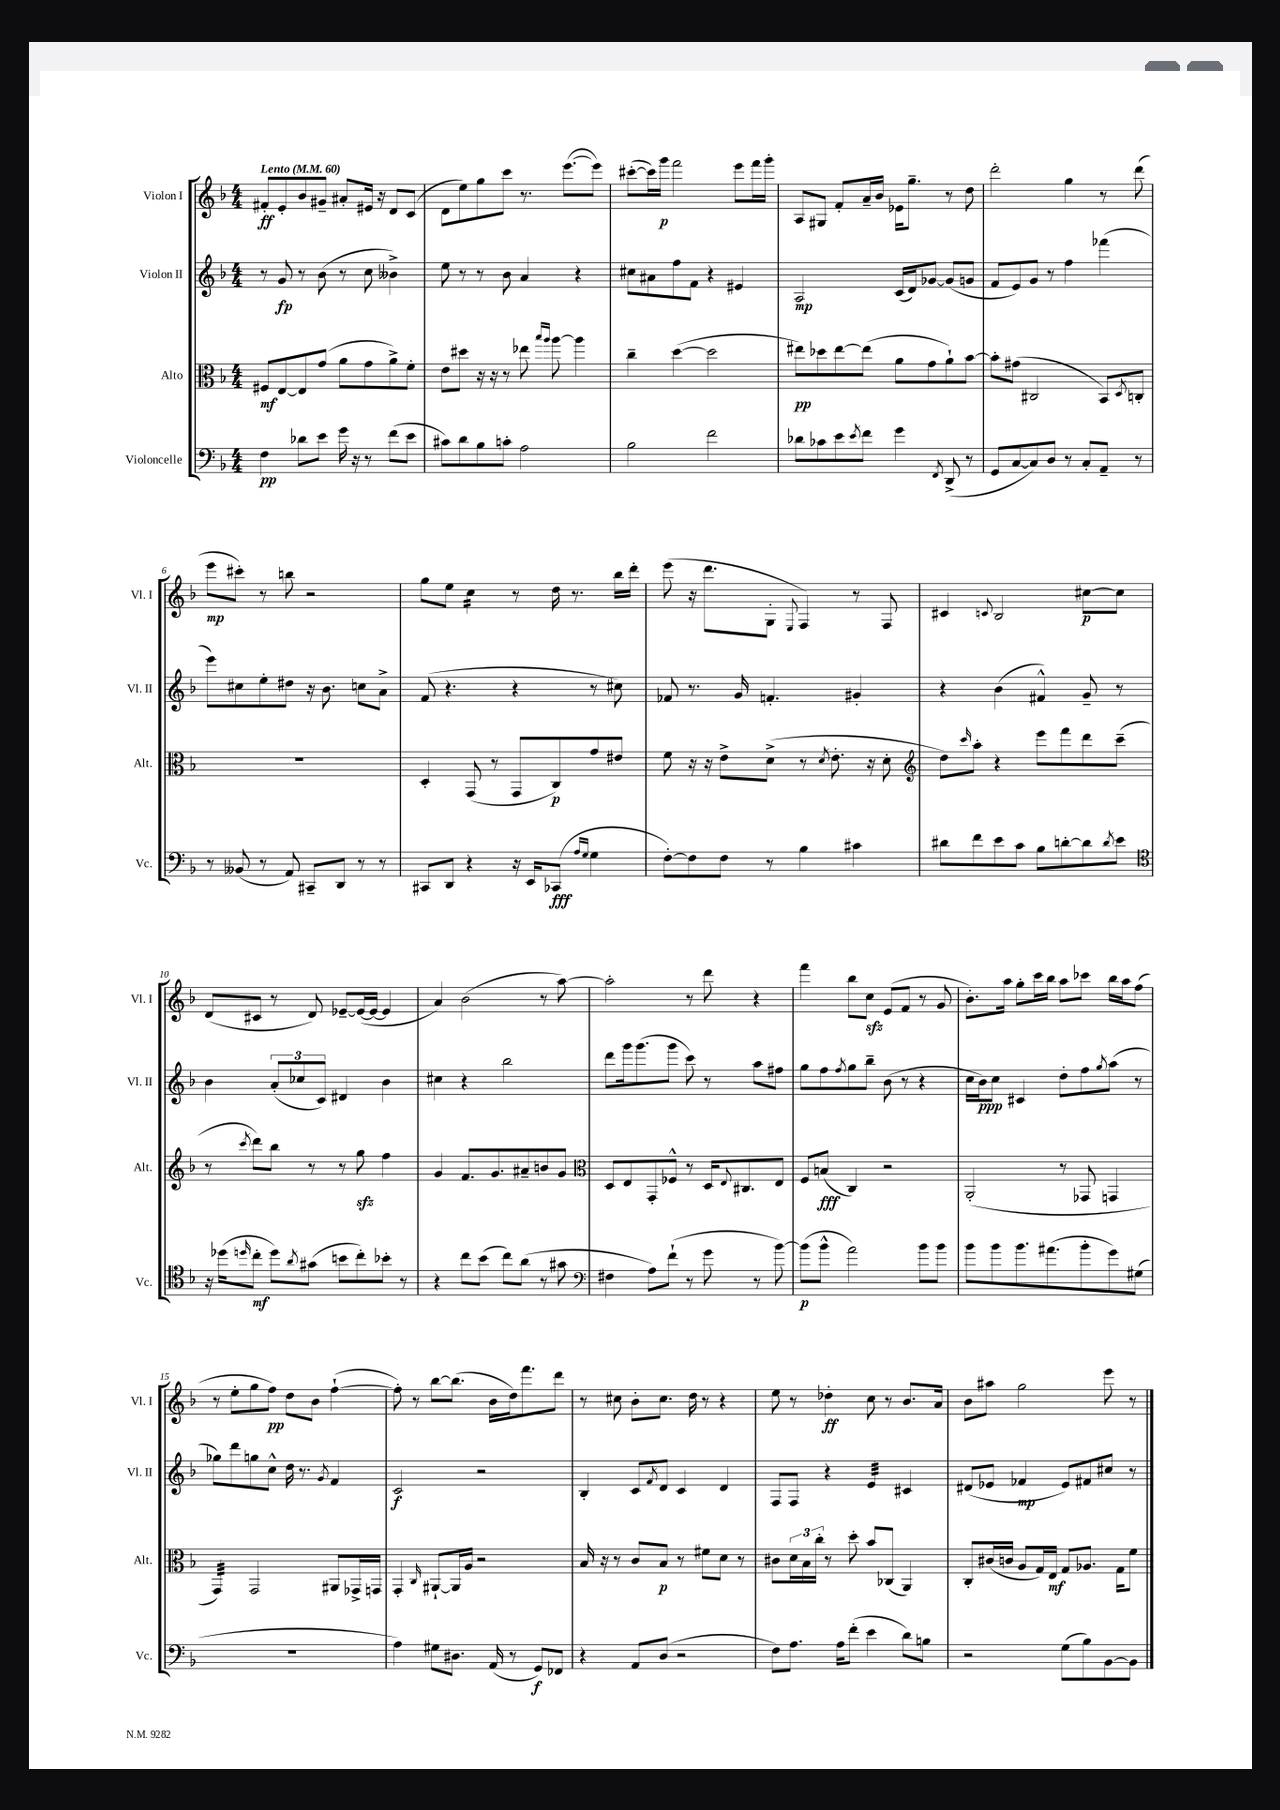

**kern	**kern	**kern	**kern
*staff4	*staff3	*staff2	*staff1
*clefF4	*clefC3	*clefG2	*clefG2
*k[b-]	*k[b-]	*k[b-]	*k[b-]
*M4/4	*M4/4	*M4/4	*M4/4
*MM60	*MM60	*MM60	*MM60
4F	8F#	8r	8f#'
.	[8E	8g	8e'
8d-	8E]	8r	8b-
8e	(8g	(8b-	8g#~
16g	8a	8r	8a#'
16r	.	.	.
8r	8g	8cc	16e#
.	.	.	16r
(8f	8a^)	4b--^)	8d
8e	8f'	.	(8c
=	=	=	=
8c#)	8e	8ee	8d
8d	8dd#	8r	8ee)
8B-	16r	8r	8gg
.	16r	.	.
8c'	8r	8b-	8ccc
2A	8ee-	4a	8.r
.	16qqbb-	.	.
.	16qqaa	.	.
.	[8aa	.	.
.	.	.	([8.eee
.	4aa]	4r	.
.	.	.	8eee])
=	=	=	=
2B-	4cc~	8cc#	([8ccc#'
.	.	8a#	16ccc#])
.	.	.	16ggg
.	([4dd	8ff	2fff
.	.	8f	.
2f	2dd]	4r	.
.	.	4e#	8eee
.	.	.	16fff
.	.	.	16ggg'
=	=	=	=
8d-	8ee#)	2A	8A
8c-	8dd-	.	8G#
8e	[8ee#	.	8f'
8qe	.	.	.
8f	(8ee#]	.	16a~
.	.	.	16b-
4g	8a	(16c	16e-
.	.	16d)	8.gg~
.	8g	[8g-	.
8qFF	.	.	.
(8DD^	8a`)	(8g-]	8r
8r	[8b-	8g	8dd
=	=	=	=
8GG	8b-']	8f	2ddd'
[8C	(8g#	8e)	.
8C])	2C#	8g	.
8D	.	8r	.
8r	.	4ff	4gg
8C'	.	.	.
8AA~	8BB-)	(4fff-	8r
.	8qD	.	.
8r	8C'	.	(8ddd
=	=	=	=
8r	1r	8eee)	8eee
(8BB--	.	8cc#	8ccc#')
8r	.	8ee'	8r
8AA)	.	8dd#	8bb
8CC#~	.	16r	2r
.	.	8.b-	.
8DD	.	.	.
8r	.	8cc	.
8r	.	8a^	.
=	=	=	=
8CC#	4D'	(8f	8gg
8DD	.	4.r	8ee
4r	(8GG	.	4cc
.	8r	.	.
16r	8GG	4r	8r
16EE	.	.	.
(8CC-	8C)	.	16dd
.	.	.	8.r
16qqA	.	.	.
16qqG	.	.	.
4G	8g	8r	.
.	8e#	8cc#)	16bb-
.	.	.	16ddd'
=	=	=	=
[8F')	8f	8f-	(8eee
8F]	16r	8.r	16r
.	16r	.	8.ddd
8F	8e^	.	.
.	.	16g	.
8r	(8d^	4.f'	8G'
.	.	.	8qqE
4B-	8r	.	4F)
.	8qd	.	.
.	8.e'	.	.
4c#	.	4g#'	8r
.	16r	.	.
.	8d'	.	8F
=	=	=	=
*	*clefG2	*	*
8d#	8dd)	4r	4c#
.	16qqccc	.	.
8f	8aa'	.	.
.	.	.	8qqc
8e	4r	(4b-	2B-
8c	.	.	.
8B-	8eee	4f#^^)	.
[8d'	8fff	.	.
8d]	8ddd	8g~	[8cc#
8qd	.	.	.
8e	(8ccc~	8r	8cc#]
=	=	=	=
*clefC4	*	*	*
16r	8r	4b-	(8d
(16dd-	.	.	.
16qqdd	8qccc	.	.
8cc'	8ddd)	.	8c#
8dd)	8bb-	(12a'	8r
.	.	12cc-	.
8qa	.	.	.
(8g#	8r	.	8d)
.	.	12c)	.
8b	8r	4d#	[8e-~
8cc')	8gg	.	(16e-_
.	.	.	16e-_
8b-'	4ff	4b-	4e-]
8r	.	.	.
=	=	=	=
4r	4g	4cc#	4a)
8cc	8.f	4r	(2b-
(8b-	.	.	.
.	8.g	.	.
8cc)	.	2bb-	.
(8a	8a#~	.	.
8r	8b	.	8r
8g#	8g	.	[8aa)
=	=	=	=
*clefF4	*clefC3	*	*
4F#	8D	8ddd	2aa']
.	8E	16ggg	.
.	.	(8.ggg	.
8A)	8GG'	.	.
(8f`	8F-^^	8ggg	.
8r	8r	8ccc)	8r
8g	16D	8r	8ddd
.	8qqE	.	.
.	8.C#	.	.
8r	.	8aa	4r
[8b-)	8E	8ff#	.
=	=	=	=
(8b-]	8F	8gg	4fff
8b-^^	(8B	8ff	.
.	.	8qff	.
2a)	4C)	8gg	8bb-
.	.	8bb-~	8cc
.	2r	(8b-	(8e
.	.	8r	8f
8b-	.	4r	8r
8b-	.	.	8g
=	=	=	=
8b-	(2AA'	16cc	8.b-')
.	.	16b-)	.
8b-	.	8cc	.
.	.	.	16aa
8.b-	.	4c#	8gg'
.	.	.	16ccc
(8.a#	.	.	16bb-
.	8r	8dd'	8aa
8b-'	8GG-	8ff	8ccc-
.	.	8qgg	.
8g)	4GG	(8aa	16bb-
.	.	.	16aa
(8G#	.	8r	(8ff
=	=	=	=
1r	4GG)	8gg-)	8r
.	.	8ddd	8ee'
.	2GG	8gg	8gg
.	.	8cc^^	8ff)
.	.	16dd	8dd
.	.	8.r	.
.	.	.	8b-
.	.	8qg	.
.	8AA#	4f	([4ff`
.	16GG-^	.	.
.	16GG	.	.
=	=	=	=
4A)	4GG'	2c	8ff'])
.	.	.	8r
.	16qqC	.	.
8G#	[8AA#`	.	[8bb-
8.D#	16AA#]	.	(8.bb-]
.	16A	.	.
.	2r	2r	.
(16AA	.	.	16b-
8r	.	.	16dd)
.	.	.	8.fff
8GG)	.	.	.
8FF-	.	.	8ddd
=	=	=	=
4r	16B-	4B-'	8r
.	16r	.	.
.	8r	.	8cc#
8AA	8c	8c	8b-'
.	.	8qf	.
(8D	8B-	8d	8.cc#
2r	8r	4c	.
.	.	.	16dd
.	8f#	.	8r
.	8d	4d	4r
.	8r	.	.
=	=	=	=
8F)	8c#	8F	8ee
8.A	24d	8F	8r
.	24B-	.	.
.	24cc'	.	.
.	8r	4r	4dd-'
16A	.	.	.
(8f'	8dd'	.	.
4e	8b-	4e	8cc
.	(8C-	.	8r
8d)	4AA)	4c#	8.b-
8B	.	.	.
.	.	.	16a
=	=	=	=
2r	8C'	(8d#	8b-
.	(16c#	8e-	8aa#
.	16c	.	.
.	8A	4f-	2gg
.	16G)	.	.
.	16E	.	.
(8G	8G	8e-)	.
8B-)	8.A-	8f#	.
[8BB-	.	8cc#	8eee
.	16G	.	.
8BB-]	8f	8r	8r
==	==	==	==
*-	*-	*-	*-
